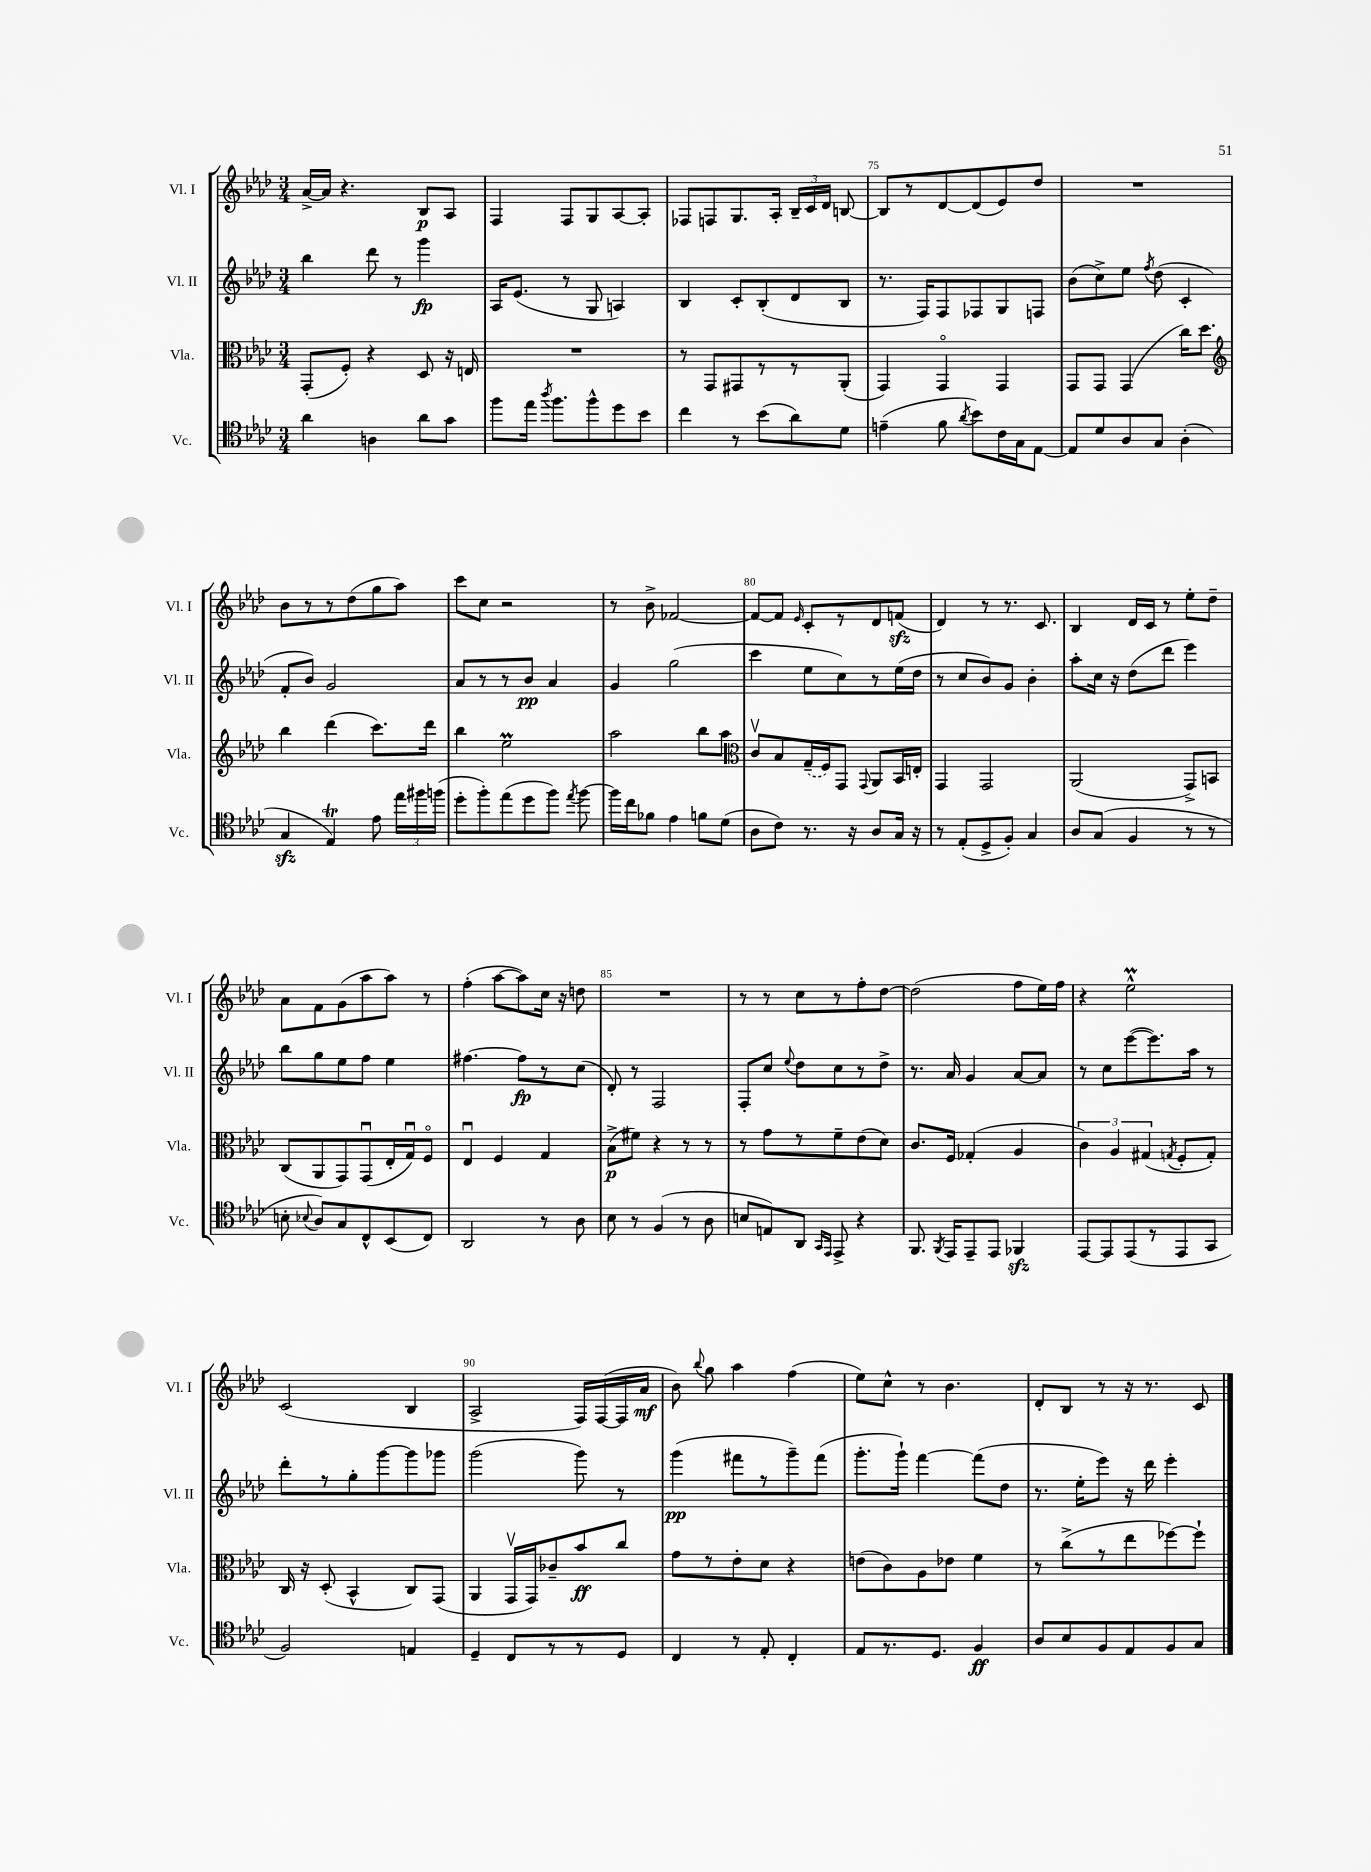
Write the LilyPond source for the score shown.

<<
\new StaffGroup <<
\new Staff = "s0" \with { instrumentName = "Vl. I" shortInstrumentName = "Vl. I" } {
    \clef treble \key aes \major \numericTimeSignature \time 3/4
    \autoBeamOff aes'16[~-> aes'16] r4. bes8[\p aes8] |
    f4 f8[ g8 aes8~ aes8]-. |
    fes8[ f8 g8. aes16]-. \tuplet 3/2 { bes16[-- c'16 des'16] } b8~ |
    b8[ r8 des'8~ des'8( ees'8) des''8] |
    R2. |
    bes'8[ r8 r8 des''8( g''8 aes''8]) |
    c'''8[ c''8] r2 |
    r8 bes'8-> fes'2~ |
    fes'8[~ fes'8] \grace { ees'16 } c'8[-. r8 des'8 f'8]\sfz( |
    des'4) r8 r8. c'8. |
    bes4 des'16[ c'16] r8 ees''8[-. des''8]-- |
    aes'8[ f'8 g'8( aes''8 aes''8]) r8 |
    f''4-.( aes''8[~ aes''8) c''16] r16 d''8 |
    R2. |
    r8 r8 c''8[ r8 f''8-. des''8]~ |
    des''2( f''8[ ees''16) f''16] |
    r4 ees''2-^\prall |
    c'2( bes4 |
    aes2-> f16[) f16~( f16 aes'16]\mf |
    bes'8) \appoggiatura { bes''8 } g''8 aes''4 f''4( |
    ees''8[) c''8]-^ r8 bes'4. |
    des'8[-. bes8] r8 r16 r8. c'8 \bar "|." |
}
\new Staff = "s1" \with { instrumentName = "Vl. II" shortInstrumentName = "Vl. II" } {
    \clef treble \key aes \major \numericTimeSignature \time 3/4
    \autoBeamOff bes''4 des'''8 r8 g'''4\fp |
    aes16[ ees'8.]( r8 g8 a4) |
    bes4 c'8[-. bes8-.( des'8 bes8] |
    r8. f16[) f8 fes8 g8 f8] |
    bes'8[( c''8->) ees''8] \acciaccatura { f''8 } des''8( c'4-. |
    f'8[-. bes'8]) g'2 |
    aes'8[ r8 r8 bes'8]\pp aes'4 |
    g'4 g''2( |
    c'''4 ees''8[ c''8) r8 ees''16( des''16] |
    r8 c''8[ bes'8) g'8] bes'4-. |
    aes''8[-. c''16] r16 des''8[( des'''8] ees'''4) |
    bes''8[ g''8 ees''8 f''8] ees''4 |
    fis''4.~ fis''8[\fp r8 c''8]( |
    des'8-.) r8 f2 |
    f8[-. c''8] \appoggiatura { ees''8 } des''8[ c''8 r8 des''8]-> |
    r8. aes'16 g'4 aes'8[~ aes'8] |
    r8 c''8[ ees'''8~( ees'''8.) aes''16] r8 |
    des'''8[-. r8 g''8-. g'''8~ g'''8 ges'''8] |
    g'''2( g'''8) r8 |
    g'''4\pp( fis'''8[ r8 g'''8--) fis'''8]( |
    g'''8.[-. g'''16]-!) f'''4~ f'''8[( des''8] |
    r8. ees''16[-. ees'''8]) r16 des'''16 ees'''4-. \bar "|." |
}
\new Staff = "s2" \with { instrumentName = "Vla." shortInstrumentName = "Vla." } {
    \clef alto \key aes \major \numericTimeSignature \time 3/4
    \autoBeamOff g,8[-.( f8]-.) r4 des8 r16 e16 |
    R2. |
    r8 g,8[ gis,8 r8 r8 aes,8]-.( |
    g,4) g,4\flageolet g,4 |
    g,8[ g,8] g,4( c''16[) des''8.] |
    \clef treble bes''4 des'''4( c'''8.[) des'''16] |
    bes''4 ees''2\prall |
    aes''2 bes''8[ aes''8] |
    \clef alto c'8[\upbow bes8 \once \slurDashed g16--( f16) g,8] \appoggiatura { g,8 } aes,8[ bes,16 e16]-. |
    g,4 g,2 |
    aes,2( g,8[->) b,8] |
    c8[( aes,8 g,8) g,8\downbow( ees16-. g16\downbow) f8]\flageolet |
    ees4\downbow f4 g4 |
    bes8[->\p( fis'8]) r4 r8 r8 |
    r8 g'8[ r8 f'8-- ees'8( des'8]) |
    c'8.[ f16] ges4-.( aes4 |
    \tuplet 3/2 { c'4) aes4 gis4( } \acciaccatura { g8 } f8[-. g8]-.) |
    c16 r16 des8-.( bes,4-^ c8[) g,8]( |
    aes,4 g,16[\upbow g,16) ces'8-- bes'8\ff c''8] |
    g'8[ r8 ees'8-. des'8] r4 |
    e'8[( c'8) aes8 ees'8] f'4 |
    r8 c''8[->( r8 ees''8 fes''8~) fes''8]-! \bar "|." |
}
\new Staff = "s3" \with { instrumentName = "Vc." shortInstrumentName = "Vc." } {
    \clef tenor \key aes \major \numericTimeSignature \time 3/4
    \autoBeamOff aes'4 a4 aes'8[ g'8] |
    f''8[ ees''16] \acciaccatura { aes''8 } f''8.[ f''8-^ des''8 bes'8] |
    c''4 r8 bes'8[( aes'8) des'8] |
    e'4--( f'8 \acciaccatura { aes'8 } bes'8[) c'16 g16 ees8]~ |
    ees8[ des'8 aes8 g8] aes4-.( |
    g4\sfz ees4\trill) ees'8 \tuplet 3/2 { ees''16[ fis''16 f''16]( } |
    des''8[-. f''8-.) ees''8( des''8 f''8]) \acciaccatura { ees''8 } f''8~ |
    f''16[ c''16 fes'8] ees'4 f'8[ des'8]( |
    aes8[ c'8]) r8. r16 aes8[ g16] r16 |
    r8 ees8[-.( des8-> f8]-.) g4 |
    aes8[ g8]( f4 r8 r8 |
    b8-. \appoggiatura { bes8 } aes8[) g8 c8-^ bes,8( c8]) |
    aes,2 r8 aes8 |
    bes8 r8 f4( r8 aes8 |
    b8[ e8) aes,8] \grace { g,16[ ees,16] } ees,8-> r4 |
    f,8. \acciaccatura { f,8 } ees,16[ ees,8-- ees,8] fes,4\sfz |
    ees,8[~ ees,8 ees,8( r8 ees,8 g,8] |
    f2) e4 |
    des4-- c8[ r8 r8 des8] |
    c4 r8 ees8-. c4-. |
    ees8[ r8. des8.] f4\ff |
    aes8[ bes8 f8 ees8 f8 g8] \bar "|." |
}
>>
>>
\layout { \context { \Score currentBarNumber = #72 \override BarNumber.break-visibility = ##(#f #t #t) barNumberVisibility = #(every-nth-bar-number-visible 5) } }
